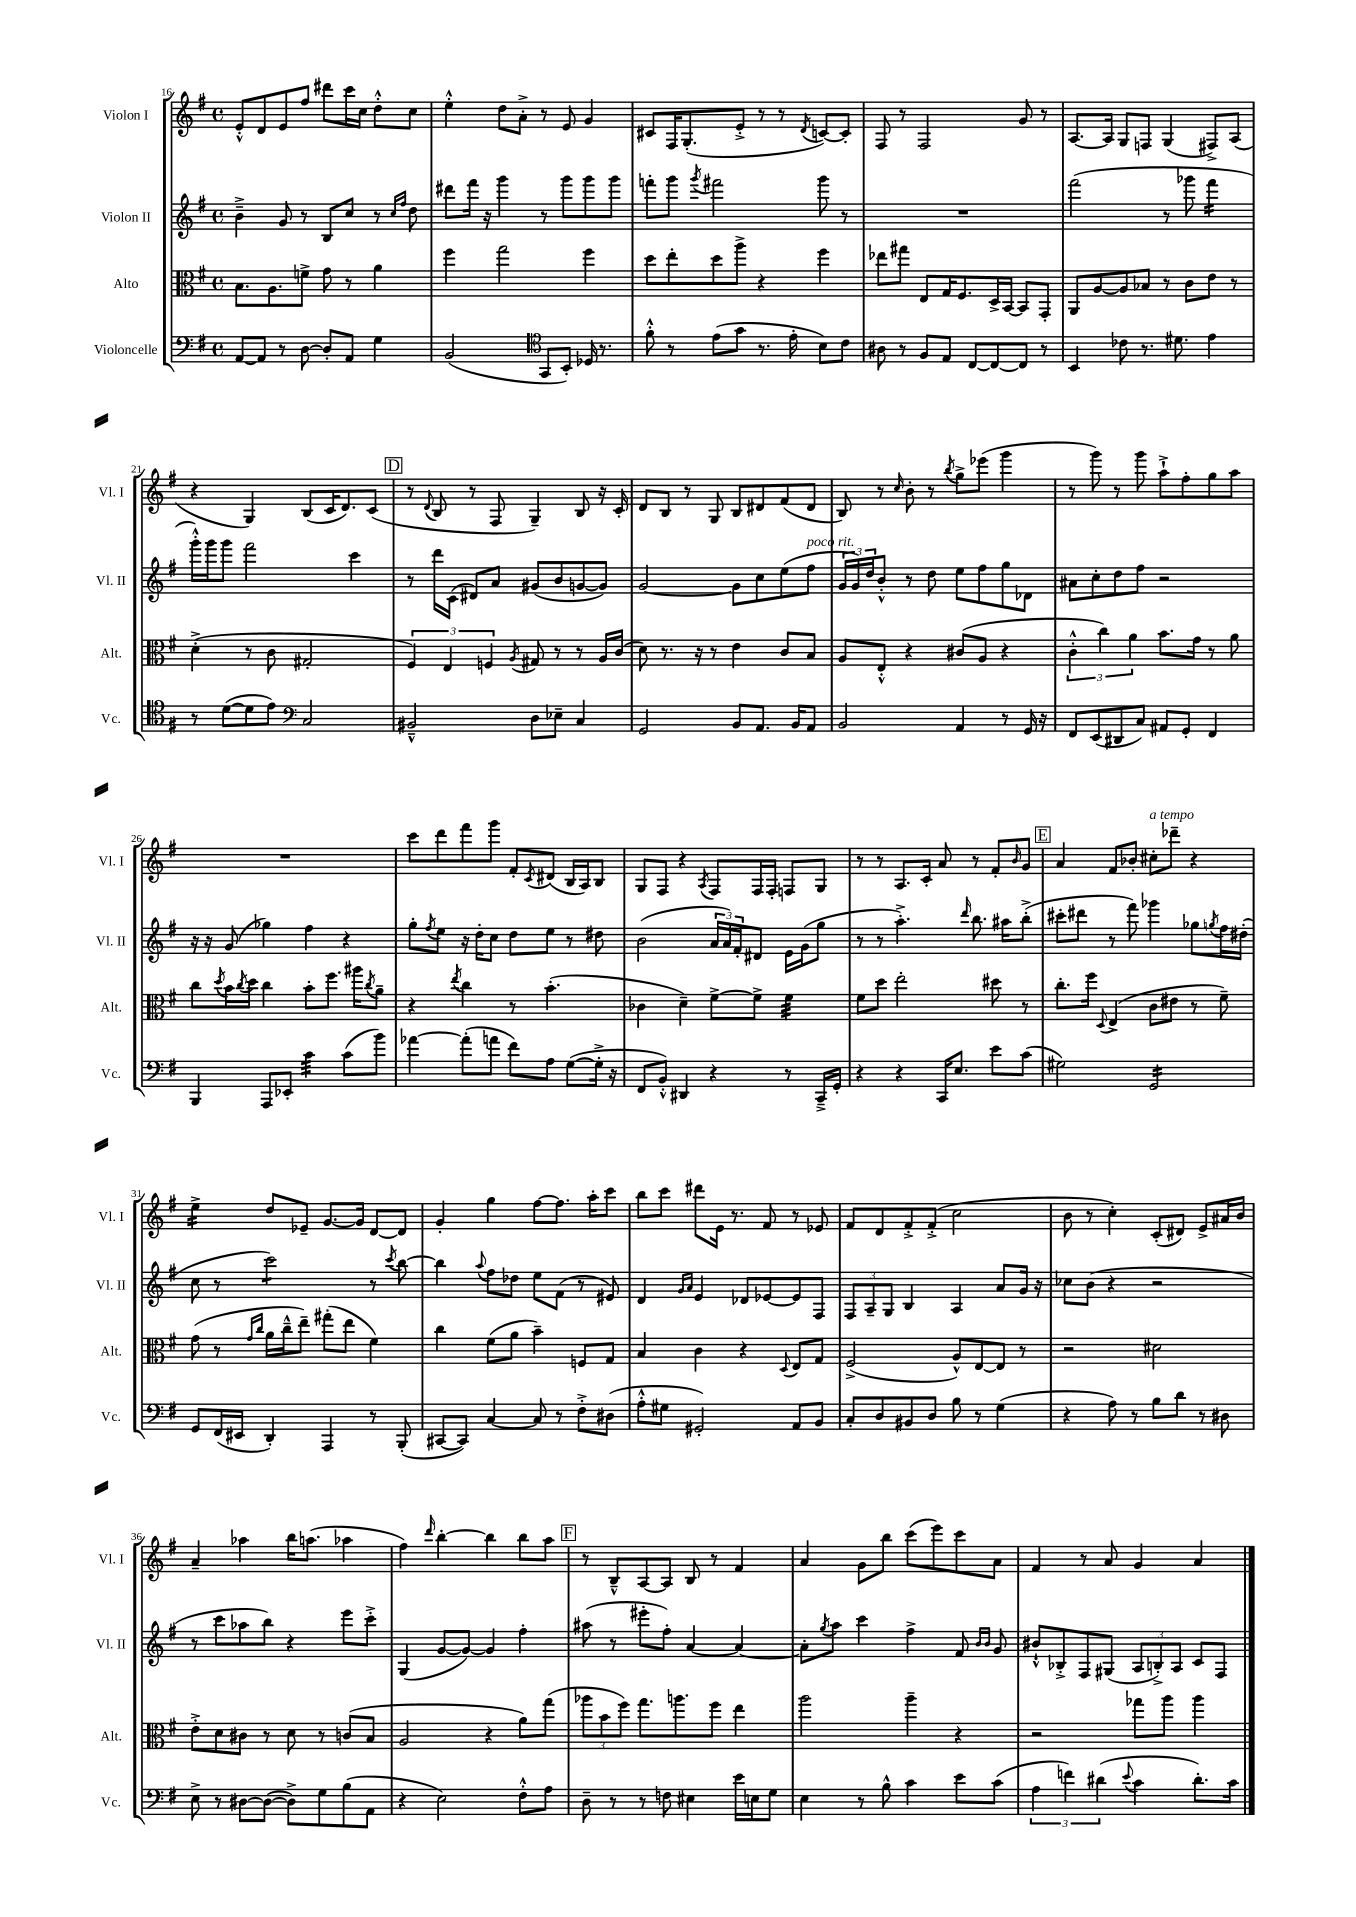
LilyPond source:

<<
\new StaffGroup <<
\new Staff = "s0" \with { instrumentName = "Violon I" shortInstrumentName = "Vl. I" } {
    \clef treble \key g \major \defaultTimeSignature \time 4/4
    e'8-.-^ d'8 e'8 fis''8 dis'''8 c'''16 c''16 d''8-.-^ c''8 |
    e''4-.-^ d''8 a'8-.-> r8 e'8 g'4 |
    cis'8 fis16 g8.-.( e'8-.-> r8 r8 \acciaccatura { d'8 } c'8~) c'8-. |
    fis8 r8 fis2 g'8 r8 |
    a8.~ a16 g8 f8 g4( fis8->) a8( |
    r4 g4) b8( c'16 d'8.) c'8( |
    \mark \markup { \box "D" } r8 \appoggiatura { d'8 } b8 r8 fis8 g4--) b8 r16 c'16-. |
    d'8 b8 r8 g8 b8 dis'8 fis'8( dis'8 |
    b8) r8 \grace { c''16 } b'8-. r8 \acciaccatura { b''8 } g''8-> ees'''8( g'''4 |
    r8 g'''8) r8 g'''8 a''8-!-> fis''8-. g''8 a''8 |
    R1 |
    c'''8 d'''8 fis'''8 g'''8 fis'8-. \acciaccatura { c'8 } dis'8( b16 a16) b8 |
    g8 fis8 r4 \acciaccatura { a8 } fis8 fis16 fis16-. f8 g8 |
    r8 r8 a8. c'16-. a'8 r8 fis'8-. \grace { b'16 } g'8 |
    \mark \markup { \box "E" } a'4 fis'8 bes'8-. cis''8-.^\markup { \italic "a tempo" } des'''8-- r4 |
    e''4:16-> d''8 ees'8-- g'8.~ g'16 d'8~ d'8 |
    g'4-. g''4 fis''8~ fis''8. a''16-. c'''8 |
    b''8 c'''8 dis'''8 e'16 r8. fis'8 r8 ees'8 |
    fis'8 d'8 fis'8-.-> fis'8-.->( c''2 |
    b'8 r8 c''4-.) c'8-.( dis'8) e'8-> ais'16 b'16 |
    a'4-- aes''4 b''16 a''8.( aes''4 |
    fis''4) \grace { d'''16 } b''4~-. b''4 b''8 a''8 |
    \mark \markup { \box "F" } r8 b8---^ a8~ a8 b8 r8 fis'4 |
    a'4 g'8 b''8 c'''8( e'''8) c'''8 a'8 |
    fis'4 r8 a'8 g'4 a'4 \bar "|." |
}
\new Staff = "s1" \with { instrumentName = "Violon II" shortInstrumentName = "Vl. II" } {
    \clef treble \key g \major \defaultTimeSignature \time 4/4
    b'4---> g'8 r8 b8 c''8 r8 \grace { c''16 fis''16 } d''8 |
    dis'''8 fis'''16 r16 g'''4 r8 g'''8 g'''8 g'''8 |
    f'''8-. g'''8 \acciaccatura { g'''8 } fis'''2 g'''8 r8 |
    R1 |
    fis'''2( r8 ges'''8 fis'''4:16 |
    g'''16-.-^) g'''16 g'''8 fis'''2 c'''4 |
    \mark \markup { \box "D" } r8 d'''16 c'16( dis'8) a'8 gis'8( b'8 g'8~ g'8) |
    g'2~ g'8 c''8 e''8( fis''8^\markup { \italic "poco rit." } |
    \tuplet 3/2 { g'16 g'16) d''16 } b'8-.-^ r8 d''8 e''8 fis''8 g''8 des'8 |
    ais'8 c''8-. d''8 fis''8 r2 |
    r16 r16 g'8( ges''4) fis''4 r4 |
    g''8-. \acciaccatura { fis''8 } e''8 r16 d''16-. c''8 d''8 e''8 r8 dis''8 |
    b'2( \tuplet 3/2 { a'16 a'16) fis'16-. } dis'8 e'16 g'16( g''8 |
    r8 r8 a''4.-.->) \grace { d'''16 } b''8. ais''16 b''8-.->( |
    \mark \markup { \box "E" } cis'''8-. dis'''8 r8 fis'''8) ges'''4 ges''8 \acciaccatura { g''8 } fis''16 dis''16-.( |
    c''8 r8 c'''2:8) r8 \acciaccatura { c'''8 } b''8~ |
    b''4 \appoggiatura { a''8 } fis''8 des''8 e''8 fis'8( r8 eis'8) |
    d'4 \grace { g'16 a'16 } e'4 des'8 ees'8~ ees'8 fis8 |
    \tuplet 3/2 { fis8 a8-- g8 } b4 a4 a'8 g'16 r16 |
    ces''8 b'8( r4 r2 |
    r8 c'''8 aes''8 b''8) r4 e'''8 c'''8-.-> |
    g4( g'8~ g'8~) g'4 fis''4-. |
    \mark \markup { \box "F" } ais''8( r8 eis'''8-. fis''8-.) a'4~ a'4~ |
    a'8-. \acciaccatura { g''8 } a''8 c'''4 fis''4-> fis'8 \grace { b'16 b'16 } g'8 |
    bis'8-!-^ bes8-.-> fis8 gis8( \tuplet 3/2 { a8 b8-.->) a8 } c'8 fis8 \bar "|." |
}
\new Staff = "s2" \with { instrumentName = "Alto" shortInstrumentName = "Alt." } {
    \clef alto \key g \major \defaultTimeSignature \time 4/4
    b8. a8. f'8-> g'8 r8 a'4 |
    fis''4 g''2 fis''4 |
    d''8 e''8-. d''8 a''8-> r4 fis''4 |
    ees''8 gis''8 e8 g16 fis8. d16-> b,16~ b,8 g,8-. |
    a,8 a8~ a8 bes8 r8 c'8 e'8 r8 |
    d'4-.->( r8 c'8 gis2-. |
    \mark \markup { \box "D" } \tuplet 3/2 { fis4) e4 f4 } \acciaccatura { a8 } gis8 r8 r8 a16 c'16( |
    d'8) r8. r16 r8 e'4 c'8 b8 |
    a8 e8-.-^ r4 cis'8( a8 r4 |
    \tuplet 3/2 { c'4-.-^ c''4) a'4 } b'8. g'16 r8 a'8 |
    c''8 \acciaccatura { d''8 } b'16 \acciaccatura { c''8 } d''16 c''4 b'8-. fis''8. ais''16 \acciaccatura { c''8 } a'8-- |
    r4 \acciaccatura { e''8 } c''4 r8 b'4.-.( |
    ces'4 d'4--) fis'8~-> fis'8-> fis'4:32 |
    fis'8 d''8 e''2-. dis''8 r8 |
    \mark \markup { \box "E" } c''8.-. fis''16 \appoggiatura { d8 } e4->( c'8 eis'8 r8 fis'8--) |
    g'8( r8 \grace { g'16 c''16 } a'16 c''16---^ e''8--) gis''8-.( e''8 fis'4) |
    c''4 fis'8( a'8 b'4--) f8 g8 |
    b4 c'4 r4 \appoggiatura { d8 } e8 g8 |
    fis2->( a8-^) e8~ e8 r8 |
    r2 dis'2 |
    e'8-.-> d'8 cis'8 r8 d'8 r8 c'8( b8 |
    a2 r4 a'8) g''8( |
    \mark \markup { \box "F" } \tuplet 3/2 { aes''8 b'8 fis''8) } g''8. a''8. fis''8 e''4 |
    a''2 a''4-- r4 |
    r2 ges''8 a''8 a''4 \bar "|." |
}
\new Staff = "s3" \with { instrumentName = "Violoncelle" shortInstrumentName = "Vc." } {
    \clef bass \key g \major \defaultTimeSignature \time 4/4
    a,8~ a,8 r8 d8~ d8-. a,8 g4 |
    b,2( \clef tenor g,8 b,8-.) des16 r8. |
    fis'8-.-^ r8 e'8( g'8 r8. e'16-. b8) c'8 |
    ais8 r8 fis8 e8 c8~ c8~ c8 r8 |
    b,4 ces'8 r8. dis'8. e'4 |
    r8 d'8~( d'8 e'8) \clef bass c2 |
    \mark \markup { \box "D" } bis,2---^ d8 ees8-- c4 |
    g,2 b,8 a,8. b,16 a,8 |
    b,2 a,4 r8 g,16 r16 |
    fis,8 e,8( dis,8 c8) ais,8 g,8-. fis,4 |
    b,,4 a,,8 ees,8-. c'4:32 c'8( b'8) |
    aes'4~ aes'8-.( a'8 fis'8) a8 g8~( g16-.-> r16 |
    fis,8 b,8-.-^) dis,4 r4 r8 c,16---> g,16-. |
    r4 r4 c,16 e8. e'8 c'8( |
    \mark \markup { \box "E" } gis2) g,2:16 |
    g,8 fis,16( eis,16 d,4-.) a,,4 r8 b,,8-.( |
    cis,8~ cis,8) c4~ c8 r8 fis8-.-> dis8( |
    a8-.-^ gis8 gis,2-.) a,8 b,8 |
    c8-. d8 bis,8 d8 b8 r8 g4( |
    r4 a8) r8 b8 d'8 r8 dis8 |
    e8-> r8 dis8~ dis8~( dis8->) g8 b8( a,8 |
    r4 e2) fis8-.-^ a8 |
    \mark \markup { \box "F" } d8-- r8 r8 f8 eis4 e'16 e16 g8 |
    e4 r8 b8-^ c'4 e'8 c'8( |
    \tuplet 3/2 { a4 f'4) dis'4( } \appoggiatura { e'8 } c'4 dis'8.-.) c'16 \bar "|." |
}
>>
>>
\layout { \context { \Score currentBarNumber = #16 } }
